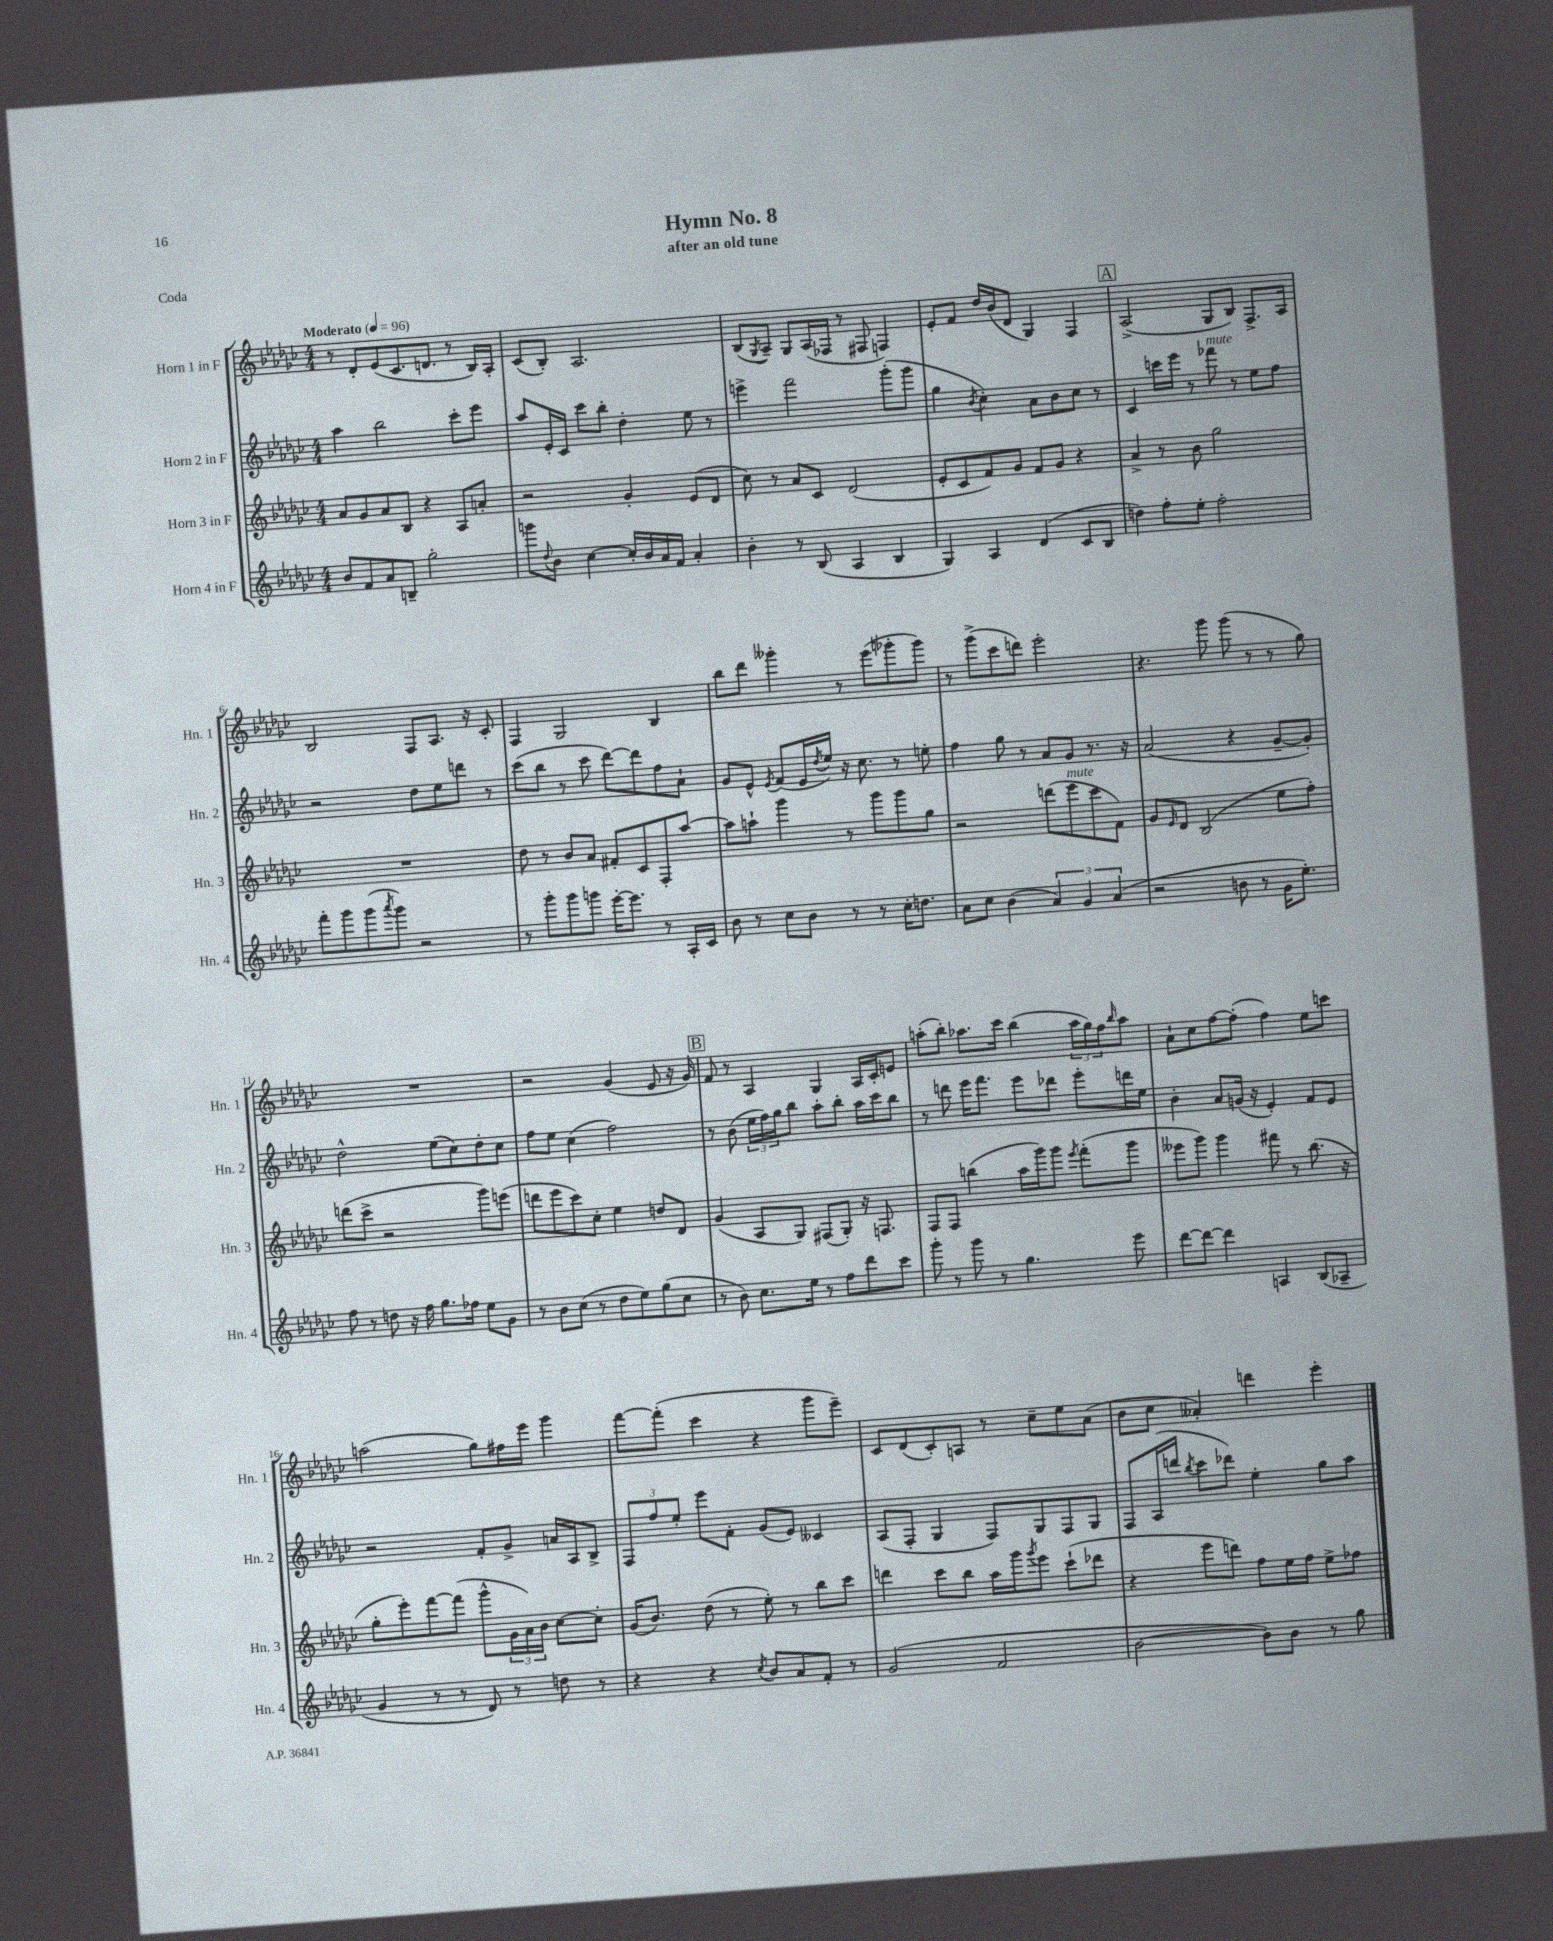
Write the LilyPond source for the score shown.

\header { title = "Hymn No. 8" subtitle = "after an old tune" piece = "Coda" }
<<
\new StaffGroup <<
\new Staff = "s0" \with { instrumentName = "Horn 1 in F" shortInstrumentName = "Hn. 1" } {
    \clef treble \key ges \major \numericTimeSignature \time 4/4 \tempo "Moderato" 4 = 96
    r8 des'8-. ees'8( ces'8. d'8. r8 bes16) aes16-. |
    ces'8( bes8-.) aes2. |
    bes8( \acciaccatura { ges8 } aes8--) ges8 aes16( fes16 r8 fis8 f4) |
    ees'8-. f'8 des''16 bes'16( des'8 ges4) f4 |
    \mark \markup { \box "A" } aes2->( ges8 bes8) f8.-> aes16 |
    bes2 f8 aes8. r16 ces'8-. |
    f4 ges2 bes4 |
    bes''8 des'''8 geses'''4-. r8 ees'''8( ges'''8-. ges'''8) |
    r8 ges'''8->( ces'''8 d'''8) ees'''2-. |
    r4. ges'''8 ges'''8( r8 r8 ges''8) |
    R1 |
    r2 ges'4( ees'8 r16 ges'16) |
    \mark \markup { \box "B" } f'8 r8 aes4 ges4 aes16 ces'16-. e'8 |
    a''8-.( bes''8-.) aes''8. ces'''16 bes''4( \tuplet 3/2 { aes''16 ges''16) f''16 } \grace { bes''16 } aes''8 |
    aes'8-! ces''8 f''8~ f''8-.( f''4) ees''8 c'''8 |
    a''2( ges''8) fis''16 ees'''16 ges'''4 |
    f'''8~ f'''8-.( ces'''4 r4 ges'''8 ees'''8--) |
    ces'8 des'8( ces'8-.) a8 r8 ces''8-- ees''8 aes'8( |
    bes'8 ces''8 aeses'4-.) d'''4 ees'''4-. \bar "|." |
}
\new Staff = "s1" \with { instrumentName = "Horn 2 in F" shortInstrumentName = "Hn. 2" } {
    \clef treble \key ges \major \numericTimeSignature \time 4/4
    aes''4 bes''2 ces'''8-. ees'''8 |
    aes''8 ees'16-. ces'16 ces'''8 bes''8-. des''4-. ees''8 r8 |
    e'''4-> f'''2 ges'''8-.( ges'''8 |
    ges''4 \acciaccatura { bes'8 } ces''4-.) aes'8 bes'8 ces''8 r8 |
    \mark \markup { \box "A" } ces'4 c'''16 ees'''16 r8 fes'''8^\markup { \italic "mute" } r8 ees''8 f''8 |
    r2 des''8 ees''8 d'''8 r8 |
    ces'''8( bes''8 r8 ces'''8 des'''8~) des'''8 f''8 aes'8-! |
    ges'8 ees'8-^ \acciaccatura { ees'8 } f'8( ees'16 \acciaccatura { des''8 } ees''16) r16 ces''8. r8 e''8-. |
    f''4 ges''8 r8 aes'8 ges'8 r8. r16 |
    aes'2( r4 ges'8~-- ges'8-.) |
    des''2-^ ees''8( ces''8) des''8-. ces''8 |
    f''8 ees''8 ces''4( f''2) |
    \mark \markup { \box "B" } r8 bes'8( \tuplet 3/2 { ees''16 f''16) ges''16 } bes''8 aes''8-. bes''8-. aes''16 ces'''16 bes''8 |
    r8 d'''8 ees'''16 f'''8. ees'''8 des'''8 ees'''8-. d'''16 ees''16 |
    bes'4-. aes'8 g'16( r16 ees'4-.) f'8 ees'8 |
    r2 f'8-. ges'8-> a'16 aes16 bes8-> |
    \tuplet 3/2 { f8 f''8 ees''8-. } ees'''8 f'8-. ges'8( ees'8) ceses'4 |
    aes8( f8-. ges4 f8) ges8 f8 ges8 |
    f8 aes16( d'''16 \acciaccatura { bes''8 } ces'''8 des'''8) ees''4-. ges''8 aes''8 \bar "|." |
}
\new Staff = "s2" \with { instrumentName = "Horn 3 in F" shortInstrumentName = "Hn. 3" } {
    \clef treble \key ges \major \numericTimeSignature \time 4/4
    aes'8 ges'8 aes'8 bes8 r4 aes8 a'8-. |
    r2 ges'4-. ees'8( des'8 |
    ces''8) r8 aes'8 ces'8 des'2( |
    ees'8-. ces'8 f'8) ges'8 f'8 ges'8 r4 |
    \mark \markup { \box "A" } aes'4-> r8 bes'8 ges''2 |
    R1 |
    des''8 r8 bes'8 aes'8 fis'8-. ces'8 f8-. aes''8~ |
    aes''8 a''8-! ges'''4 r8 ges'''8 ges'''8 ges''8 |
    r2 d'''8( ees'''8^\markup { \italic "mute" } ces'''8 f'8) |
    ges'8 \grace { ees'16 } des'8 bes2( ees''8 f''8-.) |
    d'''8( ces'''8-> r2 ges'''8) e'''8( |
    d'''8 ees'''8 ces'''8) ces''8-. ees''4 d''8 des'8 |
    \mark \markup { \box "B" } ges'4( aes8 ges8) fis8( ges8-.) r16 f8. |
    f8 f8 b''4( aes''16 ges'''16) ges'''8 \acciaccatura { ees'''8 } f'''8-.( ges'''8 |
    eeses'''8 ges'''8) ges'''4 fis'''8 r8 bes''8.( r16 |
    ges''8-. ees'''8-.) f'''8~ f'''8( ges'''8-^ \tuplet 3/2 { ges'16 aes'16) bes'16 } ces''8~ ces''8-. |
    ges'16( bes'8.) des''8( r8 ees''8-.) r8 bes''8 ces'''8 |
    d'''4 ces'''8 bes''8 aes''16 ges'''16 \acciaccatura { ges'''8 } ees'''8 ces'''8-!( des'''8 |
    r4 ees'''8 d'''8) f''8 ees''16 f''16 ees''8-> fes''8 \bar "|." |
}
\new Staff = "s3" \with { instrumentName = "Horn 4 in F" shortInstrumentName = "Hn. 4" } {
    \clef treble \key ges \major \numericTimeSignature \time 4/4
    bes'8 f'8 aes'8 b8-- ges''2-. |
    g'''8 \appoggiatura { des''8 } bes'8 ces''4~ ces''16-. bes'16 aes'16 f'16 aes'4-. |
    bes'4-. r8 bes8( aes4 bes4 |
    ges4) aes4 des'4( ces'8 bes8 |
    \mark \markup { \box "A" } d''4) f''8-. ees''8-. f''2-. |
    f'''8-. ges'''8 ges'''8( \acciaccatura { aes'''8 } ges'''8) r2 |
    r8 ges'''8-. ges'''8 g'''8 ees'''16~-. ees'''8. r8 aes16-. ces'16 |
    bes'8 r8 ces''8 bes'8 r8 r8 ces''16-. d''8. |
    aes'8 ces''8 bes'4( \tuplet 3/2 { aes'4) ges'4 aes'4( } |
    r2 b'8 r8 ges'16 ees''8.-.) |
    f''8 r8 d''8 r16 f''16 ges''8. fes''16 ees''8 ges'8 |
    r8 bes'8 ces''8( r8 des''8 ees''8) ges''8( ces''8 |
    \mark \markup { \box "B" } r8 bes'8) ces''8. ees''16 r8 f''8 des'''8 ces'''8 |
    ges'''8-. r8 ges'''8 r8 ges''4. ees'''8 |
    des'''8~ des'''8~ des'''4 a4 bes8( aes8-- |
    ges'4 r8 r8 des'8) r8 d''8 r8 |
    r4 r4 \acciaccatura { ces''8 } bes'8 aes'8 f'8-. r8 |
    ges'2( f'2 |
    bes'2~ bes'8) bes'8 r8 ges''8 \bar "|." |
}
>>
>>
